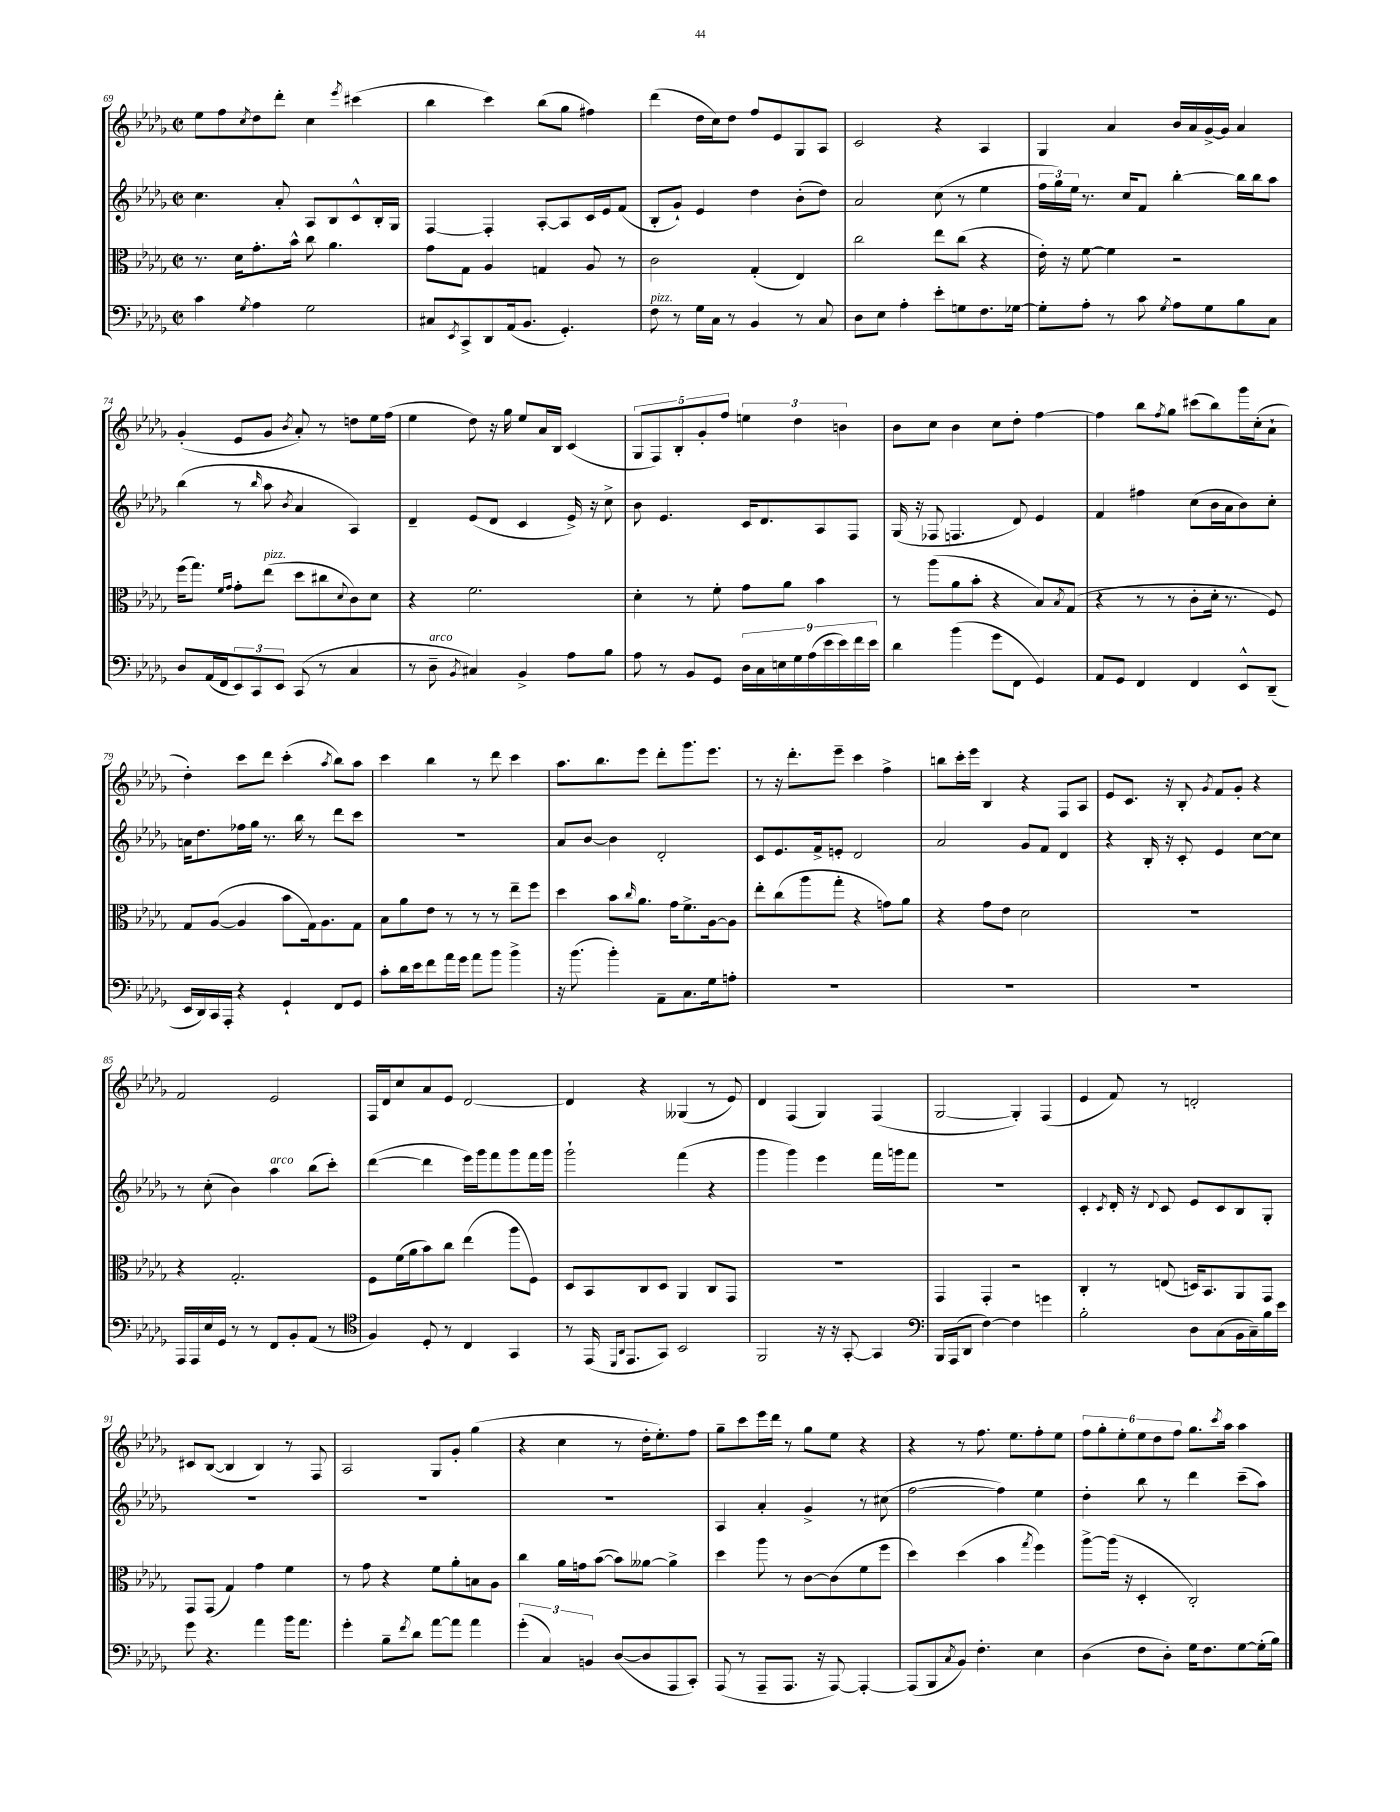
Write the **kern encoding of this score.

**kern	**kern	**kern	**kern
*staff4	*staff3	*staff2	*staff1
*clefF4	*clefC3	*clefG2	*clefG2
*k[b-e-a-d-g-]	*k[b-e-a-d-g-]	*k[b-e-a-d-g-]	*k[b-e-a-d-g-]
*M2/2	*M2/2	*M2/2	*M2/2
*met(c|)	*met(c|)	*met(c|)	*met(c|)
4c	8.r	4.cc	8ee-
.	.	.	8ff
.	16d-	.	.
8qG-	.	.	8qcc
4A-	8.g-'	.	8dd-
.	.	8a-'	8ddd-'
.	16b-^^	.	.
2G-	8cc	8A-	4cc
.	4.a-	8B-	.
.	.	.	8qeee-
.	.	8c^^	(4ccc#
.	.	16B-'	.
.	.	16G-	.
=	=	=	=
8C#	8g-	[4F	4bb-
8qEE-	.	.	.
8CC^	8G-	.	.
8DD-	4A-	4F']	4ccc)
(16AA-	.	.	.
8.BB-	.	.	.
.	4G	[8A-'	(8bb-
4.GG-')	.	8A-]	8gg-
.	8A-	16c	4ff#)
.	.	16e-	.
.	8r	(8f	.
=	=	=	=
8F	2c	8B-'	(4ddd-
8r	.	8g-`)	.
16G-	.	4e-	16dd-
16C	.	.	16cc)
8r	.	.	8dd-
4BB-	(4G-'	4dd-	8ff
.	.	.	8e-
8r	4E-)	(8b-'	8G-
8C	.	8dd-)	8A-
=	=	=	=
8D-	2cc	2a-	2c
8E-	.	.	.
4A-'	.	.	.
8e-'	8ee-	(8cc	4r
8G	(8cc	8r	.
8.F	4r	4ee-	4A-
[16G-	.	.	.
=	=	=	=
8G-']	16e-')	24ff	4G-
.	.	24gg-)	.
.	16r	.	.
.	.	24ee-	.
8A-'	[8f	8.r	.
8r	4f]	.	4a-
.	.	16cc	.
8c	.	8f	.
8qG-	.	.	.
8A-	2r	[4bb-'	16b-
.	.	.	16a-
8G-	.	.	[16g-^
.	.	.	16g-]
8B-	.	16bb-]	4a-
.	.	16bb-	.
8C	.	8aa-	.
=	=	=	=
8D-	(16ff	(4bb-	(4g-'
.	8.gg-)	.	.
(16AA-	.	.	.
16FF	.	.	.
.	16qqf	.	.
.	16qqg-	.	.
12EE-)	8g-'	8r	8e-
12CC	.	.	.
.	.	16qqbb-	.
.	(8ee-	8aa-	8g-
12EE-	.	.	.
.	.	8qb-	8qb-
(8CC	8dd-	4a-	8a-')
8r	8cc#	.	8r
.	8qqd-	.	.
4C	8c)	4A-)	8dd
.	8d-	.	16ee-
.	.	.	(16ff
=	=	=	=
8r	4r	4d-~	4ee-
8D-~	.	.	.
8qBB-	.	.	.
4C#)	2.f	(8e-	8dd-)
.	.	8d-	16r
.	.	.	16gg-
4BB-^	.	4c	8ee-
.	.	.	16a-
.	.	.	16B-
8A-	.	16e-^)	(4c
.	.	16r	.
8B-	.	8cc^	.
=	=	=	=
8A-	4d-'	8b-	10G-
.	.	.	10F)
8r	.	4.e-	.
.	.	.	10B-'
8BB-	8r	.	.
.	.	.	10g-'
8GG-	8f'	.	.
.	.	.	10ff
18D-	8g-	16c	6ee
18C	.	.	.
.	.	8.d-	.
18E	.	.	.
.	8a-	.	.
18G-	.	.	6dd-
(18A-	.	.	.
.	4b-	8A-	.
18e-	.	.	.
18e-)	.	.	6b
.	.	8F	.
18f	.	.	.
18e-	.	.	.
=	=	=	=
4d-	8r	(16G-	8b-
.	.	16r	.
.	(8aa-	8F-	8cc
(4b-	8a-	4.F	4b-
.	8b-'	.	.
8g-	4r	.	8cc
8FF	.	8d-)	8dd-'
4GG-)	8B-)	4e-	[4ff
.	8qB-	.	.
.	(8G-	.	.
=	=	=	=
8AA-	4r	4f	4ff]
8GG-	.	.	.
4FF	8r	4ff#	8bb-
.	.	.	8qff
.	8r	.	8gg-
4FF	8c'	(8cc	(8ccc#
.	16d-'	16b-	8bb-)
.	8.r	16a-	.
8EE-^^	.	8b-)	16ggg-
.	.	.	(16cc'
(8DD-~	8F)	8cc'	8a-`
=	=	=	=
16EE-	8G-	16a	4dd-')
16DD-)	.	8.dd-	.
16CC	([8A-	.	.
16AAA-'	.	.	.
4r	4A-]	16ff-	8ccc
.	.	16gg-	.
.	.	8.r	8ddd-
4GG-`	8b-	.	(4ccc'
.	.	16bb-	.
.	16G-)	8r	.
.	8.A-	.	.
.	.	.	8qaa-
8FF	.	8ddd-	8bb-)
8GG-	8G-	8ccc	8aa-
=	=	=	=
8c'	8B-	1r	4ccc
16d-	8a-	.	.
16e-	.	.	.
8f	8e-	.	4bb-
16a-	8r	.	.
16g-	.	.	.
8a-	8r	.	8r
8b-	8r	.	8ddd-
4b-^	8ee-~	.	4ccc
.	8ff	.	.
=	=	=	=
16r	4dd-	8a-	8.aa-
(8.b-	.	.	.
.	.	[8b-	.
.	.	.	8.bb-
4b-')	8b-	4b-]	.
.	16qqcc	.	.
.	8.a-	.	8eee-
8AA-~	.	2d-'	8ddd-'
.	16g-	.	.
8.C	8.f^	.	8.ggg-
16G-	[16A-	.	8.eee-
8A'	8A-]	.	.
=	=	=	=
1r	8ee-'	8c	8r
.	(8cc	8.e-	16r
.	.	.	8.ddd-'
.	8aa-	.	.
.	.	16f^	.
.	8gg-'	8e'	8eee-~
.	4r	2d-	4ccc
.	8g)	.	4ff^
.	8a-	.	.
=	=	=	=
1r	4r	2a-	8bb
.	.	.	16ccc'
.	.	.	16eee-
.	8g-	.	4B-
.	8e-	.	.
.	2d-	8g-	4r
.	.	8f	.
.	.	4d-	8F
.	.	.	8A-
=	=	=	=
1r	1r	4r	8e-
.	.	.	8.c
.	.	16B-'	.
.	.	16r	16r
.	.	8c'	8B-'
.	.	.	8qg-
.	.	4e-	8f
.	.	.	8g-'
.	.	[8cc	4r
.	.	8cc]	.
=	=	=	=
16AAA-	4r	8r	2f
16AAA-	.	.	.
16E-	.	(8cc'	.
16GG-	.	.	.
8r	2.G-'	4b-)	.
8r	.	.	.
8FF	.	4aa-	2e-
8BB-'	.	.	.
(8AA-	.	(8bb-	.
8r	.	8ccc')	.
=	=	=	=
*clefC4	*	*	*
4F)	8F	([4ddd-	16F
.	.	.	16d-
.	(16f	.	8cc
.	16a-	.	.
8D-'	8b-)	4ddd-]	8a-
8r	8cc	.	8e-
4C	(4ee-	16eee-)	[2d-
.	.	16ggg-	.
.	.	8fff	.
4GG-	8aa-	8ggg-	.
.	8F)	16fff	.
.	.	16ggg-	.
=	=	=	=
8r	8D-	2ggg-`	4d-]
(16EE-	8BB-	.	.
16qqDD-	.	.	.
16qqAA-	.	.	.
8.EE-	.	.	.
.	8C	.	4r
8GG-)	8D-	.	.
2BB-	4AA-	(4fff	(4G--
.	8C	4r	8r
.	8GG-	.	8e-)
=	=	=	=
2FF	1r	4ggg-	4d-
.	.	4ggg-)	(4F
16r	.	4eee-	4G-)
16r	.	.	.
[8GG-'	.	.	.
4GG-]	.	16fff	(4F
.	.	16ggg	.
.	.	8fff	.
=	=	=	=
*clefF4	*	*	*
16BBB-	4GG-	1r	[2G-
(16AAA-	.	.	.
8DD-	.	.	.
[4F)	4GG-'	.	.
4F]	2r	.	4G-'])
4g	.	.	(4F
=	=	=	=
2B-'	4C'	4c'	4e-
.	.	8qc	.
.	8r	16d-'	8f)
.	.	16r	.
.	.	8qqd-	.
.	(8E	8c	8r
8D-	16D)	8e-	2d'
.	8.BB-	.	.
(8C	.	8c	.
16BB-	8AA-	8B-	.
16C~)	.	.	.
16B-	8GG-	8G-'	.
16e-	.	.	.
=	=	=	=
8g-	8GG-	1r	8c#
4.r	(8GG-	.	([8B-
.	4G-)	.	4B-]
4a-	4g-	.	4B-)
16b-	4f	.	8r
8.a-	.	.	.
.	.	.	8F
=	=	=	=
4g-'	8r	1r	2A-
.	8g-	.	.
8B-~	4r	.	.
8qf	.	.	.
8d-	.	.	.
[8a-	8f	.	8G-
8a-]	8a-'	.	8g-'
4a-	8B	.	(4gg-
.	8A-	.	.
=	=	=	=
(6g-'	4cc	1r	4r
6C)	.	.	.
.	16a-	.	4cc
.	16g	.	.
6BB	.	.	.
.	([8b-	.	.
([8D-	8b-])	.	8r
8D-]	[8a--	.	16dd-'
.	.	.	8.ee-')
8AAA-	4a--^]	.	.
8CC')	.	.	8ff
=	=	=	=
(8AAA-	4dd-	4A-	8gg-~
8r	.	.	8ccc
8AAA-~	8aa-	4a-'	16eee-
.	.	.	16ddd-
8.AAA-	8r	.	8r
.	[8c	4g-^	8gg-
16r	.	.	.
[8AAA-)	(8c]	.	8ee-
4AAA-'_	8f	8r	4r
.	8ff	(8cc#	.
=	=	=	=
(8AAA-]	4dd-)	[2ff	4r
8BBB-	.	.	.
8qC	.	.	.
8BB-)	(4dd-	.	8r
4.F'	.	.	8.ff
.	4b-	4ff])	.
.	.	.	8.ee-
.	8qgg-	.	.
4E-	4ff)	4ee-	8ff'
.	.	.	8ee-
=	=	=	=
(4D-	[8aa-^	4dd-'	12ff
.	.	.	12gg-'
.	(16aa-]	.	.
.	.	.	12ee-'
.	16r	.	.
8F	4D-'	8bb-	12ee-
.	.	.	12dd-
8D-')	.	8r	.
.	.	.	12ff
16G-	2C')	4ddd-	8.gg-
8.F	.	.	.
.	.	.	8qccc
.	.	.	16aa-
[8G-	.	(8ccc~	4aa-
(16G-']	.	8aa-)	.
16B-)	.	.	.
==	==	==	==
*-	*-	*-	*-
